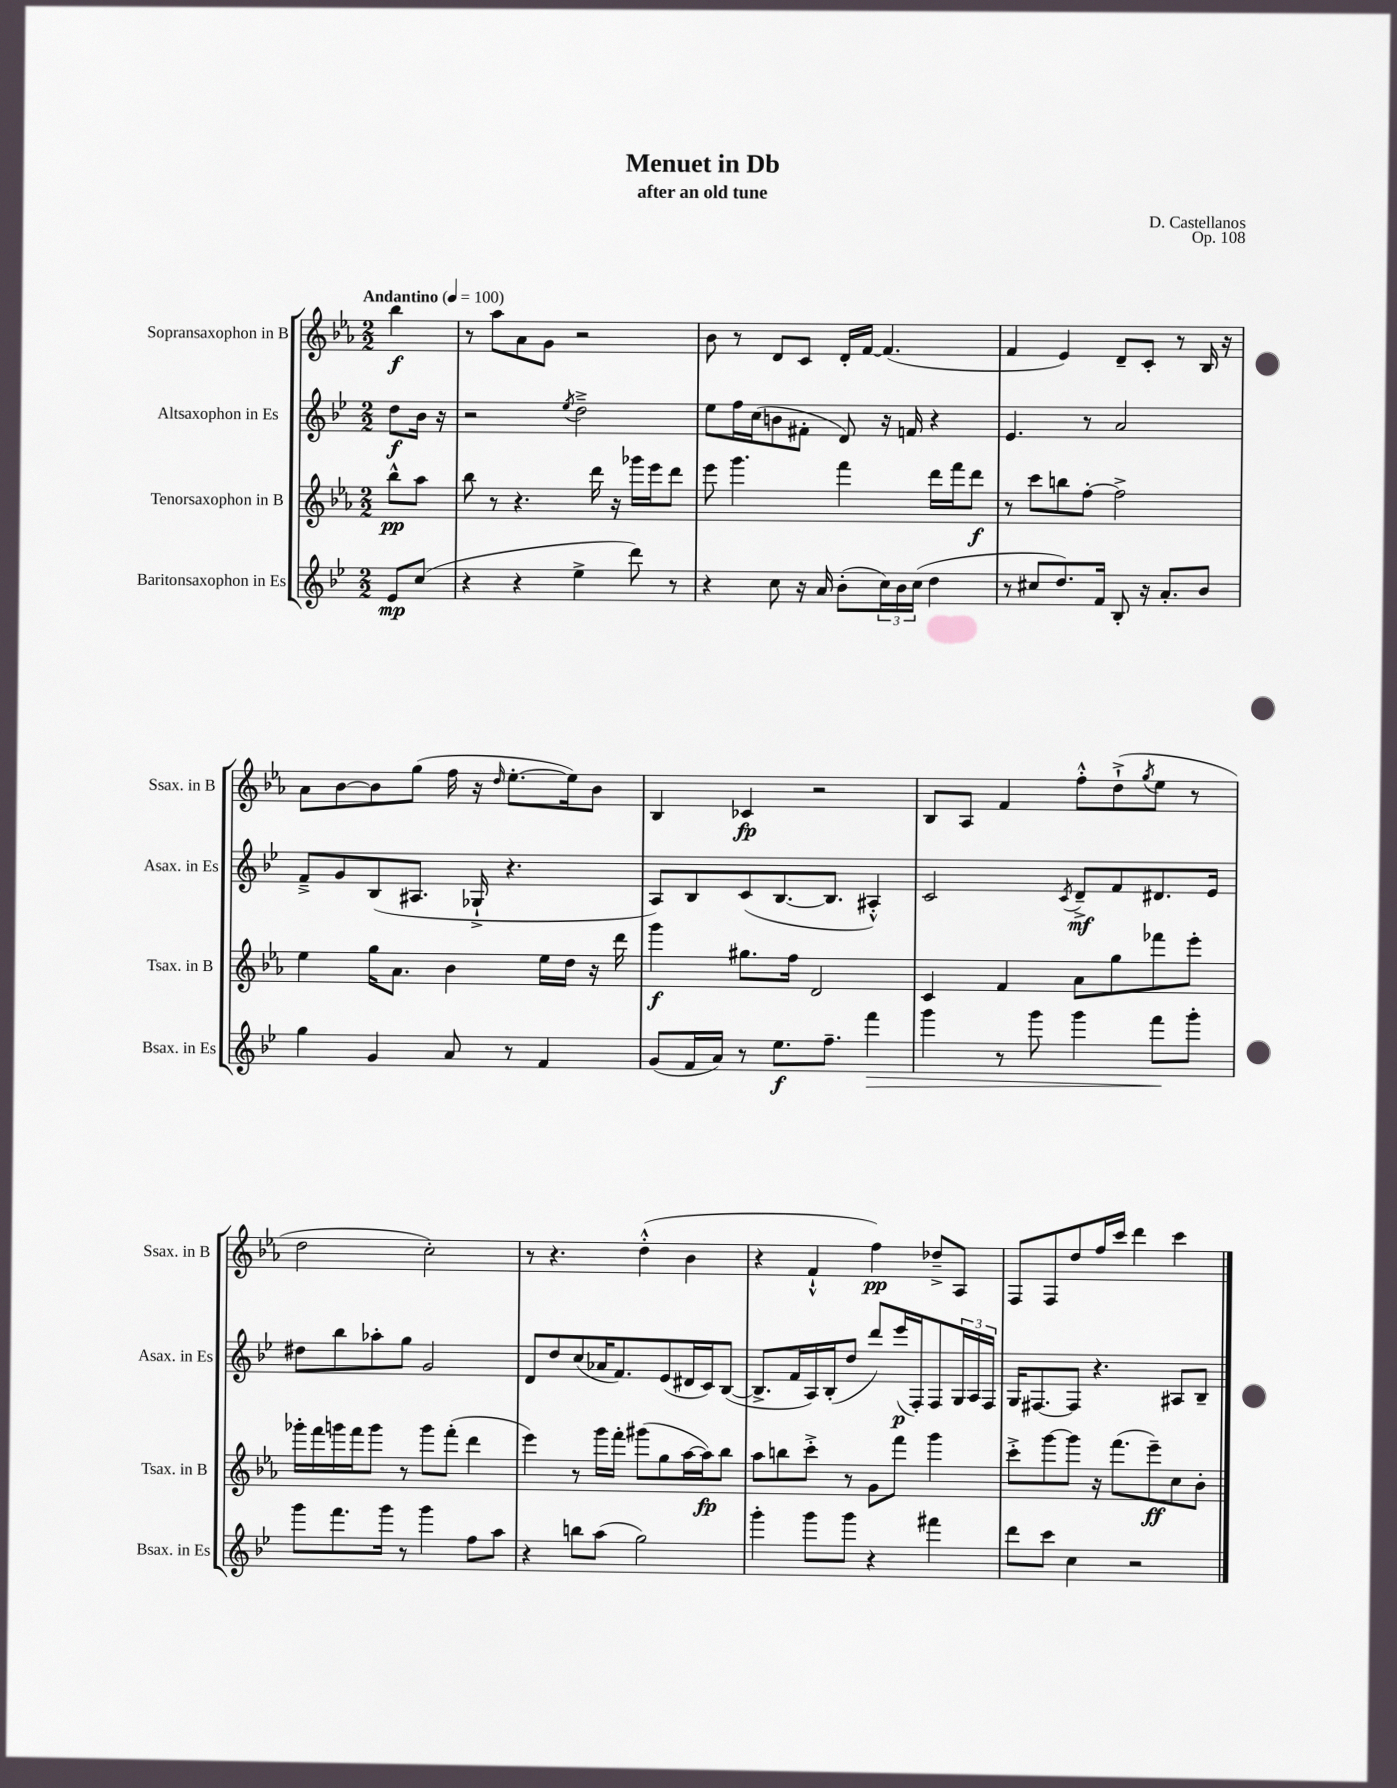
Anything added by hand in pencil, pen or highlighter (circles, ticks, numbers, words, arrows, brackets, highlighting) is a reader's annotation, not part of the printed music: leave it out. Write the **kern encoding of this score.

**kern	**kern	**kern	**kern
*staff4	*staff3	*staff2	*staff1
*clefG2	*clefG2	*clefG2	*clefG2
*k[b-e-]	*k[b-e-a-]	*k[b-e-]	*k[b-e-a-]
*M2/2	*M2/2	*M2/2	*M2/2
*MM100	*MM100	*MM100	*MM100
8e-	8bb-^^	8dd	4bb-
(8cc	8aa-	16b-	.
.	.	16r	.
=	=	=	=
4r	8bb-	2r	8r
.	8r	.	8aa-
4r	4.r	.	8a-
.	.	.	8g
.	.	8qee-	.
4ee-^	.	2dd~^	2r
.	16ddd	.	.
.	16r	.	.
8ddd)	16ggg-	.	.
.	16eee-	.	.
8r	8ddd	.	.
=	=	=	=
4r	8eee-	8ee-	8b-
.	4.ggg	16ff	8r
.	.	(16cc	.
8cc	.	8b	8d
16r	.	8f#'	8c
16a	.	.	.
(8b-'	4fff	8d)	16d'
.	.	.	[16f
24cc)	.	16r	(4.f]
24b-	.	.	.
.	.	16f	.
(24cc	.	.	.
4dd	16ddd	4r	.
.	16fff	.	.
.	8ddd	.	.
=	=	=	=
8r	8r	4.e-	4f
8cc#	8ccc	.	.
8.dd)	8bb	.	4e-)
.	[8ff'	8r	.
16f	.	.	.
8B-'	2ff^]	2a	8d~
16r	.	.	8c'
8.a'	.	.	.
.	.	.	8r
8b-	.	.	16B-
.	.	.	16r
=	=	=	=
4gg	4ee-	8f~^	8a-
.	.	8g	[8b-
4g	16gg	(8B-	8b-]
.	8.a-	.	.
.	.	8.A#	(8gg
8a	4b-	.	16ff
.	.	16G-`^	16r
.	.	.	16qqdd
8r	.	4.r	[8.ee-'
4f	16ee-	.	.
.	16dd	.	16ee-])
.	16r	.	8b-
.	16ddd	.	.
=	=	=	=
(8g	4ggg	8A)	4B-
16f	.	8B-	.
16a)	.	.	.
8r	8.gg#	(8c	4c-
8.ee-	.	[8.B-	.
.	16ff	.	.
.	2d	.	2r
8.ff~	.	8.B-]	.
4fff	.	4A#'^^)	.
=	=	=	=
4ggg	4c	2c	8B-
.	.	.	8A-
8r	4f	.	4f
8ggg	.	.	.
.	.	8qc	.
4ggg	8a-	8d~^	8ff'^^
.	8gg	8f	(8dd`^
.	.	.	8qgg
8fff	8fff-	8.d#	8ee-
8ggg'	8eee-'	.	8r
.	.	16e-	.
=	=	=	=
8ggg	16ggg-'	8dd#	2dd
.	16fff	.	.
8.fff	16ggg	8bb-	.
.	16fff	.	.
.	8ggg	8aa-'	.
16ggg	.	.	.
8r	8r	8gg	.
4ggg	8ggg	2g	2cc')
.	(8fff'	.	.
8ff	4ddd	.	.
8aa	.	.	.
=	=	=	=
4r	4eee-)	8d	8r
.	.	8dd	4.r
8bb	8r	(8cc	.
(8aa	16ggg	16a-	.
.	16fff'	8.f)	.
2gg)	(8ggg#	.	(4dd'^^
.	8gg	(8e-	.
.	[16aa-	16d#	4b-
.	16aa-])	16c)	.
.	8bb-	([8B-	.
=	=	=	=
4ggg'	8aa-	8.B-^]	4r
.	8bb	.	.
.	.	16f	.
8ggg	8ccc'^	16A)	4f`^^
.	.	(16B-'	.
8ggg	8r	8dd	.
4r	8g	8ddd)	4ff)
.	8fff	(16eee-	.
.	.	16F')	.
4fff#	4ggg	8F	8dd-~^
.	.	24G	8A-
.	.	24A	.
.	.	24F	.
=	=	=	=
8ddd	8ccc'^	16G	8F
.	.	[8.F#	.
8ccc	[8ggg	.	8F
4cc	8ggg]	8F#]	8dd
.	16r	4.r	16ff
.	(8.fff	.	16ccc
2r	.	.	4ddd
.	8eee-~)	.	.
.	8cc	8A#	4ccc
.	8b-'	8B-~	.
==	==	==	==
*-	*-	*-	*-
